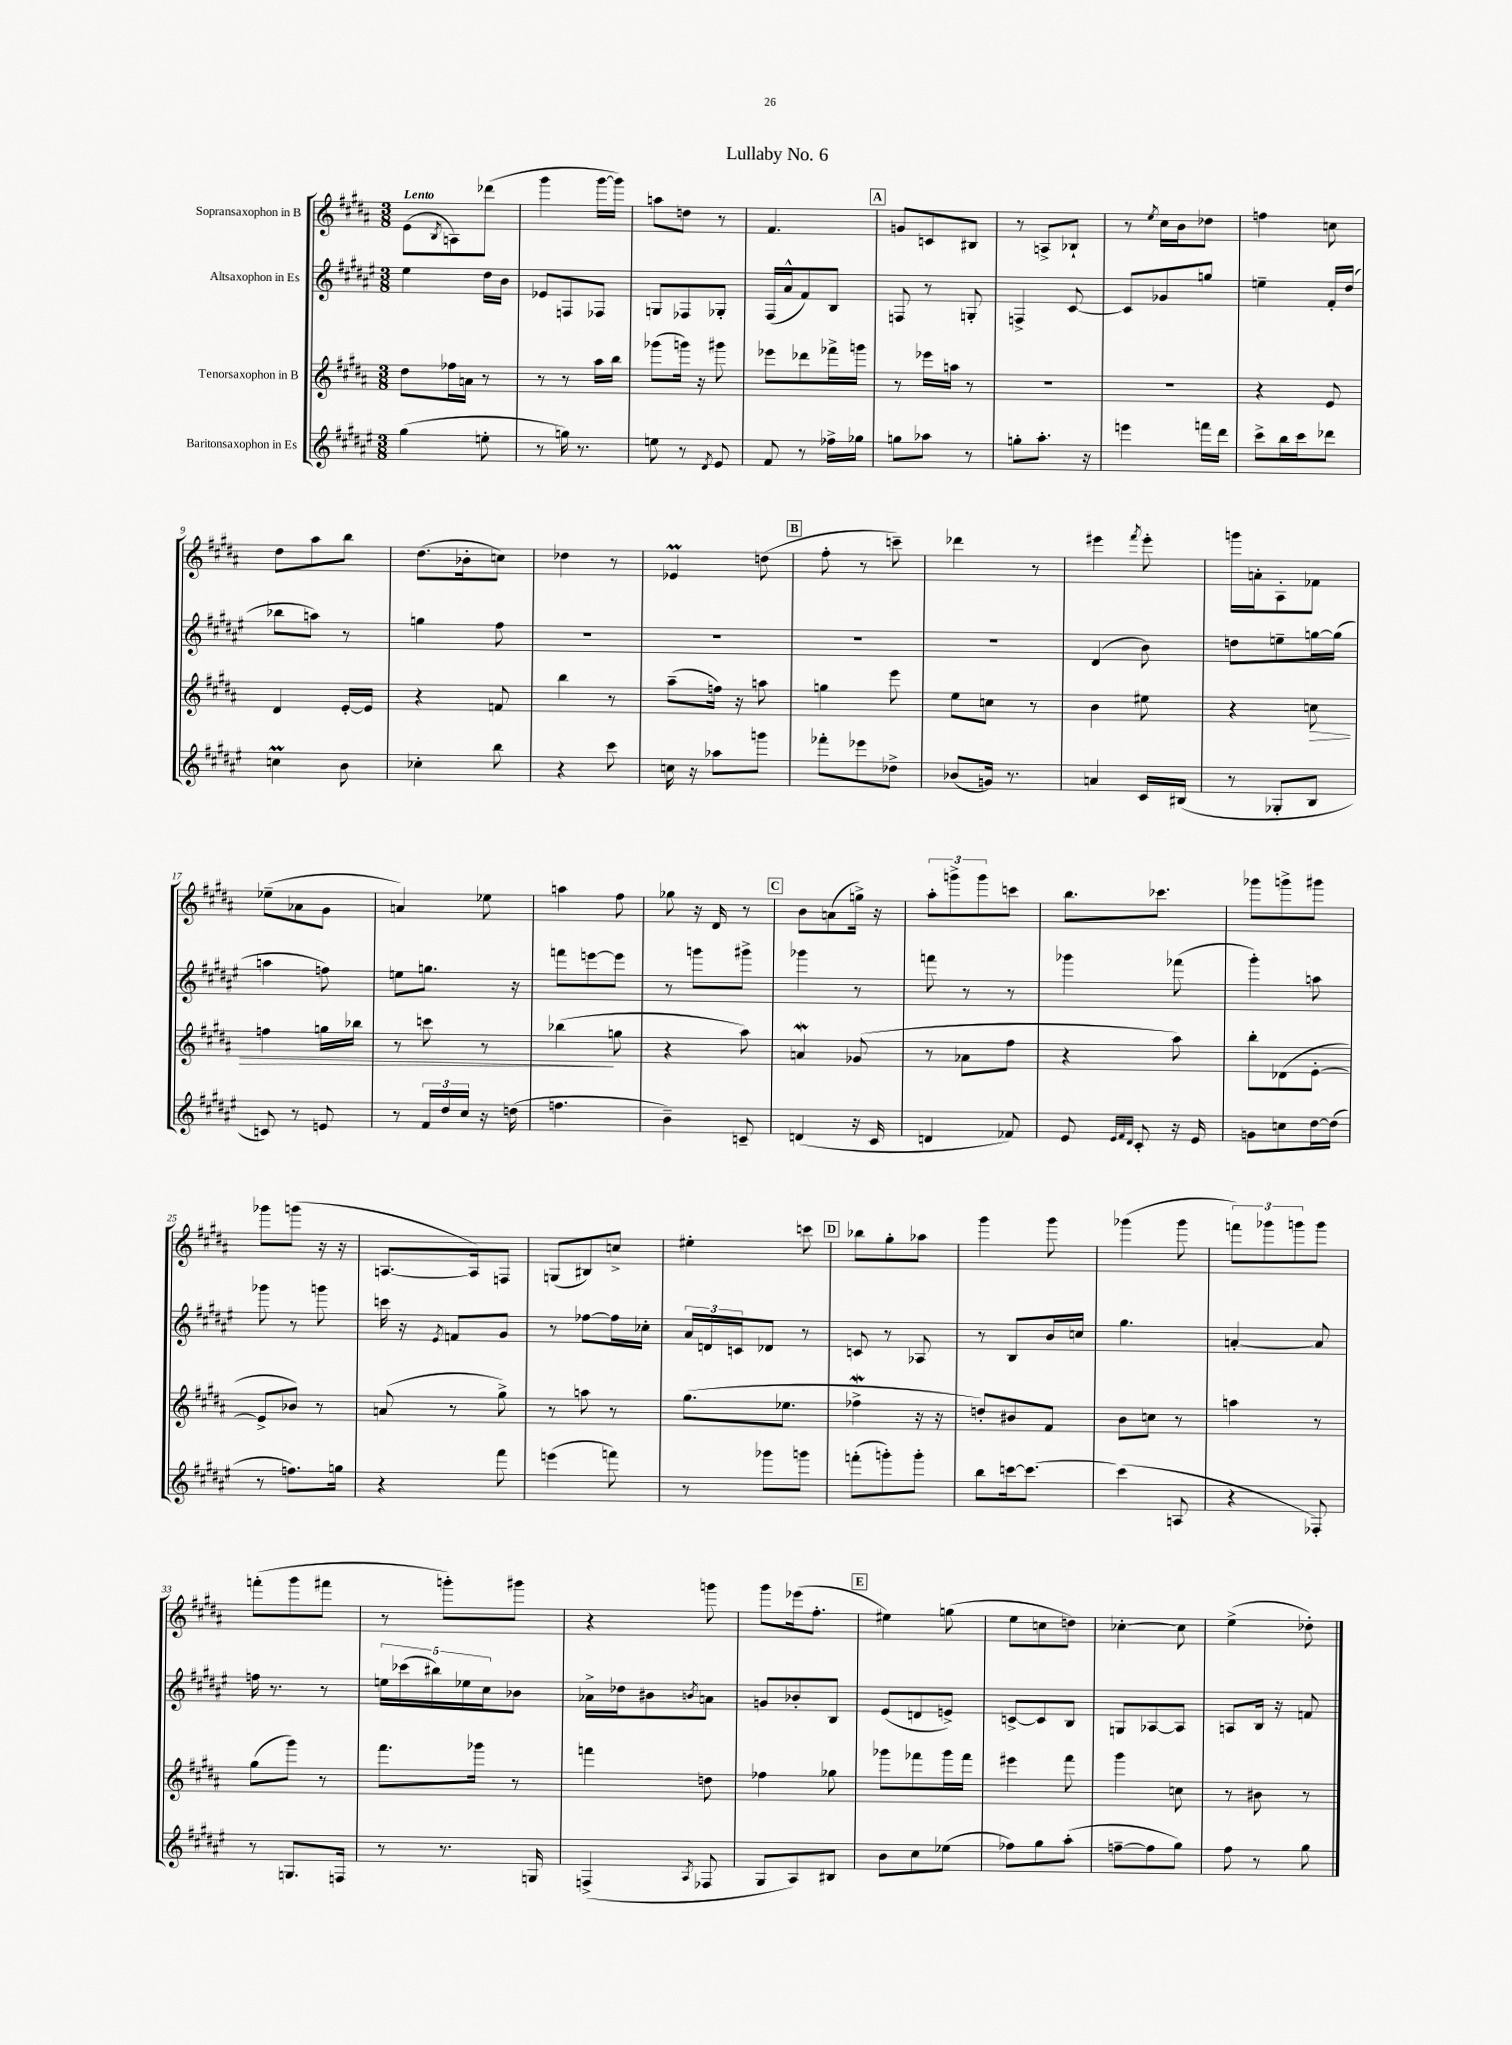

**kern	**kern	**kern	**kern
*staff4	*staff3	*staff2	*staff1
*clefG2	*clefG2	*clefG2	*clefG2
*k[f#c#g#d#a#e#]	*k[f#c#g#d#a#]	*k[f#c#g#d#a#e#]	*k[f#c#g#d#a#]
*M3/8	*M3/8	*M3/8	*M3/8
(4gg#	8dd#	4ee#	(8e
.	.	.	8qB
.	16ff-	.	8A)
.	16a	.	.
8ee'	8r	16dd#	(8ddd-
.	.	16b	.
=	=	=	=
8r	8r	8e-	4ggg#
16gg)	8r	8F	.
8.r	.	.	.
.	16aa#	8F-	[16ggg#
.	16bb	.	16ggg#])
=	=	=	=
8ee	(8ggg-	8G	8aa
8r	16ggg)	8F-	8dd
.	16r	.	.
8qd#	.	.	.
8e#	8ggg#	8G-'	8r
=	=	=	=
8f#	8eee-	(16F#	4.f#
.	.	16a#^^	.
8r	8ddd-	8f#)	.
16ff-^	16fff-^	8B	.
16gg-	16ggg	.	.
=	=	=	=
8gg	8r	8F	8g
8aa-	16eee-	8r	8c
.	16aa	.	.
8r	8r	8G'	8B#
=	=	=	=
8gg'	4.r	4F^	8r
8.aa#'	.	.	8A^
.	.	[8c#	8B-`
16r	.	.	.
=	=	=	=
4eee	4.r	8c#]	8r
.	.	.	8qee
.	.	8g-	16cc#
.	.	.	16b
16fff	.	8gg	8dd-
16ddd#	.	.	.
=	=	=	=
8ccc#^	4r	4ee~	4ff
16bb	.	.	.
16ccc#	.	.	.
8ddd-	8e	16f#'	8cc
.	.	(16dd#	.
=	=	=	=
4cc	4d#	8bb-	8dd#
.	.	8aa)	8aa#
8b	[16e'	8r	8bb
.	16e]	.	.
=	=	=	=
4cc-'	4r	4gg	(8.dd#
.	.	.	16b-'
8bb	8f	8ff#	8cc)
=	=	=	=
4r	4bb	4.r	4dd-
8ccc#	8r	.	8r
=	=	=	=
16cc	(8aa#~	4.r	4e-
16r	.	.	.
8aa-	16ff)	.	.
.	16r	.	.
8ggg	8aa	.	(8dd
=	=	=	=
8fff-'	4gg	4.r	8ff#'
8eee-	.	.	8r
8dd-^	8eee	.	8ccc~)
=	=	=	=
(8b-	8ee	4.r	4ddd-
16g)	8cc	.	.
8.r	.	.	.
.	8r	.	8r
=	=	=	=
4a	4b	(4d#	4eee#
.	.	.	8qfff#
16c#	8ee#	8b)	8eee#'
(16B#	.	.	.
=	=	=	=
8r	4r	8dd	16ggg
.	.	.	16a'
8G-'	.	8ee~	8A#'
8B	8cc	[16gg	8f-
.	.	(16gg]	.
=	=	=	=
8c)	4ff	4aa	(8ee-~
8r	.	.	8a-
8e	16gg	8ff)	8g#
.	16bb-	.	.
=	=	=	=
8r	8r	8ee	4a)
24f#	8ccc	8.gg	.
24dd#	.	.	.
24cc#	.	.	.
16r	8r	.	8ee-
(16dd	.	16r	.
=	=	=	=
4.ff	(4bb-	8fff	4aa
.	.	[8eee	.
.	8gg	8eee]	8ff#
=	=	=	=
4b~)	4r	8r	8gg-
.	.	8ggg	16r
.	.	.	16d#
8c~	8aa#)	8ggg#^	8r
=	=	=	=
(4d	4a	4ggg-	8b
.	.	.	(8a
16r	(8g-	8r	16gg^)
16c#	.	.	16r
=	=	=	=
4d	8r	8fff	12aa#'
.	.	.	12ggg^
.	8a-	8r	.
.	.	.	12ggg
8f-)	8ff#	8r	8ccc
=	=	=	=
8e#	4r	4ggg-	8.bb
32qqe#	.	.	.
32qqf#	.	.	.
32qqd#	.	.	.
8c#'	.	.	.
.	.	.	8.ccc-
16r	8aa#)	(8fff-	.
16e#	.	.	.
=	=	=	=
8g	8bb'	4ggg#')	8ggg-
8cc	(8d-	.	8ggg^
[16dd#	[8e'	8aa	8ggg#
(16dd#]	.	.	.
=	=	=	=
8r	8e^]	8ggg-	8ggg-
8.ff)	8b-)	8r	(8ggg
.	8r	8ggg	16r
16gg	.	.	16r
=	=	=	=
4r	(8a	16ccc	[8.A
.	.	16r	.
.	.	8qe#	.
.	8r	8f	.
.	.	.	16A])
8fff#	8gg#^)	8g#	8F
=	=	=	=
(4eee	8r	8r	(8G
.	8aa	[8ff-	8B#)
8fff)	8r	16ff-]	8cc^
.	.	16cc-'	.
=	=	=	=
8r	(8.gg#	24a#	4ee#'
.	.	24d	.
.	.	24c	.
8ggg-	.	8d-	.
.	8.ee-	.	.
8ggg	.	8r	8ccc
=	=	=	=
(8fff'	4ff-^	8c	8bb-
8ggg')	.	8r	8gg#'
8ggg'	16r	8A-	8aa-
.	16r	.	.
=	=	=	=
8bb	8dd')	8r	4ggg#
[16ccc	8b#	8B	.
8.ccc_	.	.	.
.	8f#	16b	8ggg#
.	.	16cc	.
=	=	=	=
(4ccc]	8b	4.gg#	(4ggg-
.	8cc	.	.
8A	8r	.	8ggg-
=	=	=	=
4r	4aa	[4a'	12fff)
.	.	.	12ggg-
.	.	.	12ggg
8F-')	8r	8a]	8ggg
=	=	=	=
8r	(8gg#	16ff	(8fff'
.	.	8.r	.
8.G	8ggg#)	.	8ggg#
.	8r	8r	8fff#
16F	.	.	.
=	=	=	=
8r	8.fff#	20ee	8r
.	.	(20ccc-	.
.	.	20bb#)	.
8.r	.	.	8ggg')
.	.	20ee-	.
.	16ggg-	.	.
.	.	20cc#	.
.	8r	8b-	8ggg#
16G	.	.	.
=	=	=	=
(4F^	4fff	16a-^	4r
.	.	16dd-	.
.	.	8b#	.
8qA#	.	8qb	.
8F-	8dd	8a	8ggg
=	=	=	=
8G#	4ff-	8g	8ggg#
8A#)	.	8b-'	(16eee-
.	.	.	8.ff#'
8B#	8gg-	8B	.
=	=	=	=
8b	8ggg-	(8e#	4ee#)
8cc#	8fff-	8d	.
(8ee-	16ggg-	8e^)	(8gg
.	16fff-	.	.
=	=	=	=
8ff-)	4eee#	[8c^	8ee
8gg#	.	8c]	8cc
(8aa#'	8fff#	8B	8dd)
=	=	=	=
[8ff~	4ggg#	8G	[4cc-'
8ff]	.	[8A-	.
8gg#)	8cc	8A-]	8cc-]
=	=	=	=
8ff#	8r	8A	(4ee^
8r	8b#	16B	.
.	.	16r	.
8gg#	8r	8f	8dd-')
==	==	==	==
*-	*-	*-	*-
